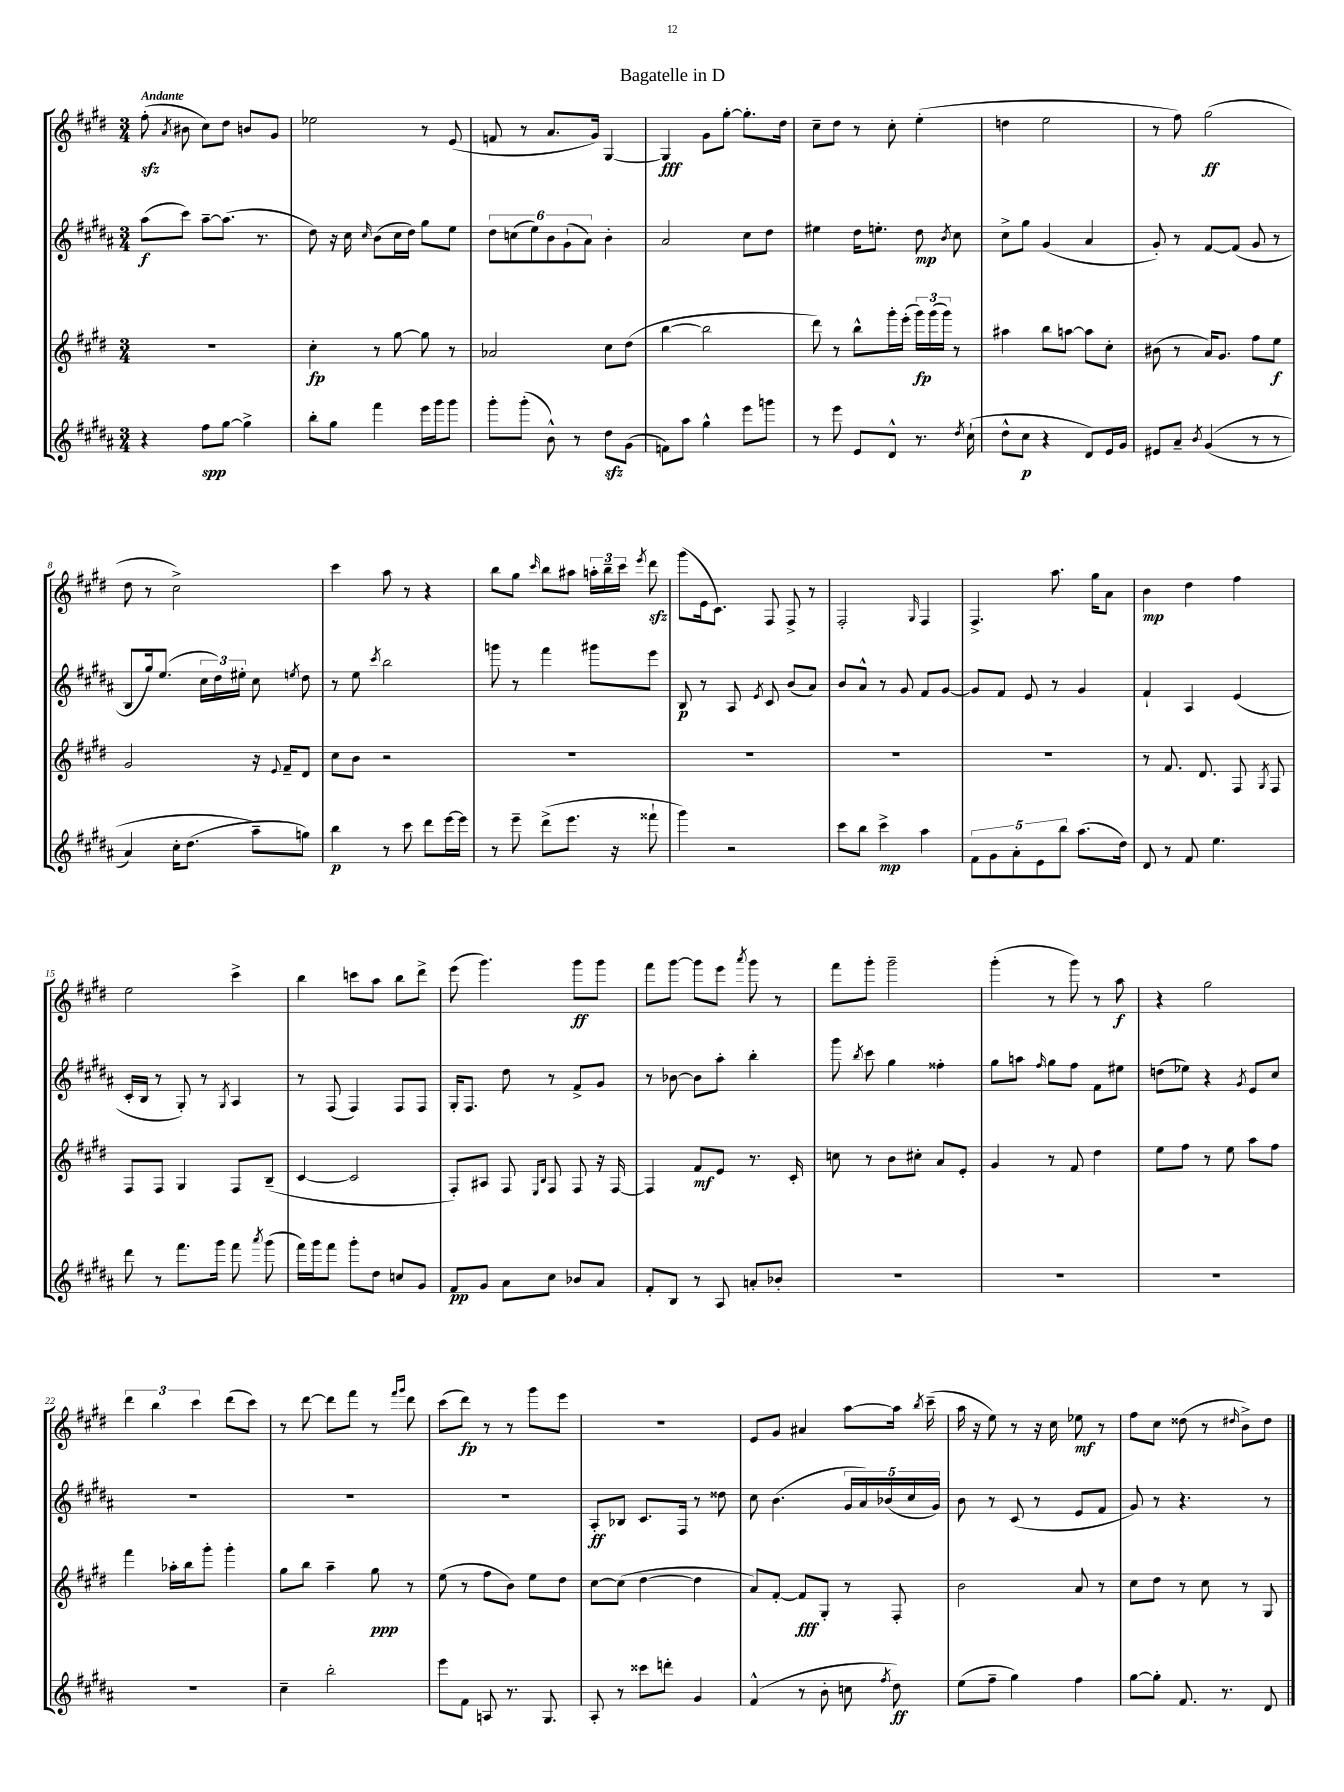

**kern	**dynam	**kern	**dynam	**kern	**dynam	**kern	**dynam
*part4	*part4	*part3	*part3	*part2	*part2	*part1	*part1
*staff4	*staff4	*staff3	*staff3	*staff2	*staff2	*staff1	*staff1
*clefG2	*	*clefG2	*	*clefG2	*	*clefG2	*
*k[f#c#g#d#a#]	*	*k[f#c#g#d#]	*	*k[f#c#g#d#a#]	*	*k[f#c#g#d#]	*
*M3/4	*	*M3/4	*	*M3/4	*	*M3/4	*
=1	=1	=1	=1	=1	=1	=1	=1
!	!	!	!	!	!	!LO:TX:a:B:t=Andante	!
4r	.	2.r	.	(8aa#\L	f	(8ff#zz'\	.
.	.	.	.	.	.	8qa/	.
.	.	.	.	8ccc#\J)	.	8b#X\	.
8ff#\L	spp	.	.	[8aa#~\L	.	8cc#\L)	.
[8gg#\J	.	.	.	(8.aa#\J]	.	8dd#\J	.
4gg#^\]	.	.	.	.	.	8bn/L	.
.	.	.	.	8.r	.	.	.
.	.	.	.	.	.	8g#/J	.
=2	=2	=2	=2	=2	=2	=2	=2
8bb'\L	.	4cc#'\	fp	8dd#\)	.	2ee-X\	.
8gg#\J	.	.	.	16r	.	.	.
.	.	.	.	16cc#\	.	.	.
.	.	.	.	16qqcc#/	.	.	.
4fff#\	.	8r	.	(8b\L	.	.	.
.	.	[8gg#\	.	16cc#\L	.	.	.
.	.	.	.	16dd#\JJ)	.	.	.
16eee\LL	.	8gg#\]	.	8gg#\L	.	8r	.
16ggg#\J	.	.	.	.	.	.	.
8ggg#\J	.	8r	.	8ee\J	.	(8e/	.
=3	=3	=3	=3	=3	=3	=3	=3
8ggg#'\L	.	2a-X/	.	12dd#\L	.	8fn/	.
.	.	.	.	(12ccn\	.	.	.
(8ggg#'\J	.	.	.	.	.	8r	.
.	.	.	.	12ee\)	.	.	.
8b^^\)	.	.	.	12b\	.	8.a/L	.
.	.	.	.	(12g#`\	.	.	.
8r	.	.	.	.	.	.	.
.	.	.	.	12a#\J)	.	.	.
.	.	.	.	.	.	16g#/Jk)	.
8dd#zz\L	.	8cc#\L	.	4b'\	.	[4G#/	.
(8g#\J	.	(8dd#\J	.	.	.	.	.
=4	=4	=4	=4	=4	=4	=4	=4
8fn\L)	.	[4bb\	.	2a#/	.	4G#/]	fff
8aa#\J	.	.	.	.	.	.	.
4gg#^^\	.	2bb\]	.	.	.	8g#\L	.
.	.	.	.	.	.	[8gg#'\J	.
8eee\L	.	.	.	8cc#\L	.	8.gg#'\L]	.
8gggn\J	.	.	.	8dd#\J	.	.	.
.	.	.	.	.	.	16dd#\Jk	.
=5	=5	=5	=5	=5	=5	=5	=5
8r	.	8ddd#\)	.	4ee#X\	.	8cc#~\L	.
8eee\	.	8r	.	.	.	8dd#\J	.
8e/L	.	8bb^^\L	.	16dd#\KL	.	8r	.
.	.	.	.	8.een'\J	.	.	.
8d#^^/J	.	16ggg#'\L	.	.	.	8cc#'\	.
.	.	(16eee'\JJ	.	.	.	.	.
8.r	.	24ggg#\LL)	fp	8dd#\	mp	(4ee'\	.
.	.	(24ggg#\	.	.	.	.	.
.	.	24ggg#\JJ)	.	.	.	.	.
.	.	.	.	8qb/	.	.	.
.	.	8r	.	8cc#\	.	.	.
8qdd#/	.	.	.	.	.	.	.
(16cc#`\	.	.	.	.	.	.	.
=6	=6	=6	=6	=6	=6	=6	=6
8dd#^^\L	.	4aa#X\	.	8cc#^\L	.	4ddn\	.
8cc#\J	p	.	.	8gg#\J	.	.	.
4r	.	8bb\L	.	(4g#/	.	2ee\	.
.	.	[8aan\J	.	.	.	.	.
8d#/L)	.	8aa\L]	.	4a#/	.	.	.
16e/L	.	8cc#'\J	.	.	.	.	.
16g#/JJ	.	.	.	.	.	.	.
=7	=7	=7	=7	=7	=7	=7	=7
8e#X/L	.	(8b#X\	.	8g#'/)	.	8r	.
8a#~/J	.	8r	.	8r	.	8ff#\)	.
8qb/	.	.	.	.	.	.	.
((4g#/	.	16a/KL)	.	[8f#/L	.	(2gg#\	ff
.	.	8.g#/J	.	.	.	.	.
.	.	.	.	(8f#/J]	.	.	.
8r	.	8ff#\L	.	8g#/	.	.	.
8r	.	8ee\J	f	8r	.	.	.
!!LO:LB:g=z
=8	=8	=8	=8	=8	=8	=8	=8
4a#/)	.	2g#/	.	8B/L	.	8dd#\	.
.	.	.	.	16gg#/k)	.	8r	.
.	.	.	.	(8.ee/J	.	.	.
16cc#'\KL	.	.	.	.	.	2cc#^\)	.
(8.dd#\J	.	.	.	.	.	.	.
.	.	.	.	24cc#\LL	.	.	.
.	.	.	.	24dd#\)	.	.	.
.	.	.	.	24ee#X'\JJ	.	.	.
8aa#~\L)	.	16r	.	8cc#\	.	.	.
.	.	8qqe/	.	.	.	.	.
.	.	16f#~/KL	.	.	.	.	.
.	.	.	.	8qeen/	.	.	.
8ggn\J)	.	8d#/J	.	8dd#\	.	.	.
=9	=9	=9	=9	=9	=9	=9	=9
4bb\	p	8cc#\L	.	8r	.	4ccc#\	.
.	.	8b\J	.	8ee\	.	.	.
.	.	.	.	8qccc#/	.	.	.
8r	.	2r	.	2bb\	.	8aa\	.
8ccc#\	.	.	.	.	.	8r	.
8ddd#\L	.	.	.	.	.	4r	.
[16eee\L	.	.	.	.	.	.	.
16eee\JJ]	.	.	.	.	.	.	.
=10	=10	=10	=10	=10	=10	=10	=10
8r	.	2.r	.	8gggn\	.	8bb\L	.
8eee~\	.	.	.	8r	.	8gg#\J	.
.	.	.	.	.	.	16qqccc#/	.
(8ddd#^\L	.	.	.	4fff#\	.	8bb\L	.
8.eee\J	.	.	.	.	.	8aa#X\J	.
.	.	.	.	8ggg#X\L	.	24aan'\LL	.
.	.	.	.	.	.	24bb~\	.
16r	.	.	.	.	.	.	.
.	.	.	.	.	.	24ccc#\JJ	.
.	.	.	.	.	.	8qeee/	.
8fff##X`\	.	.	.	8eee\J	.	8ddd#zz\	.
=11	=11	=11	=11	=11	=11	=11	=11
4ggg#\)	.	2.r	.	8B/	p	(8ggg#\L	.
.	.	.	.	8r	.	16e\k	.
.	.	.	.	.	.	8.c#\J)	.
2r	.	.	.	8A#/	.	.	.
.	.	.	.	8qe/	.	.	.
.	.	.	.	8c#/	.	8F#/	.
.	.	.	.	(8b/L	.	8F#^/	.
.	.	.	.	8a#/J)	.	8r	.
=12	=12	=12	=12	=12	=12	=12	=12
8ccc#\L	.	2.r	.	8b/L	.	2F#'/	.
8bb\J	.	.	.	8a#^^/J	.	.	.
4ccc#^\	mp	.	.	8r	.	.	.
.	.	.	.	8g#/	.	.	.
.	.	.	.	.	.	16qqG#/	.
4aa#\	.	.	.	8f#/L	.	4F#/	.
.	.	.	.	[8g#/J	.	.	.
=13	=13	=13	=13	=13	=13	=13	=13
10f#\L	.	2.r	.	8g#/L]	.	4.F#^/	.
10g#\	.	.	.	.	.	.	.
.	.	.	.	8f#/J	.	.	.
10a#'\	.	.	.	.	.	.	.
.	.	.	.	8e/	.	.	.
10e\	.	.	.	.	.	.	.
.	.	.	.	8r	.	8.aa\	.
10bb\J	.	.	.	.	.	.	.
(8.aa#\L	.	.	.	4g#/	.	.	.
.	.	.	.	.	.	16gg#\KL	.
.	.	.	.	.	.	8a\J	.
16dd#\Jk)	.	.	.	.	.	.	.
=14	=14	=14	=14	=14	=14	=14	=14
8d#/	.	8r	.	4f#`/	.	4b\	mp
8r	.	8.f#/	.	.	.	.	.
8f#/	.	.	.	4A#/	.	4dd#\	.
.	.	8.d#/	.	.	.	.	.
4.ee\	.	.	.	.	.	.	.
.	.	8F#/	.	(4e/	.	4ff#\	.
.	.	8qG#/	.	.	.	.	.
.	.	8F#/	.	.	.	.	.
!!LO:LB:g=z
=15	=15	=15	=15	=15	=15	=15	=15
8ddd#\	.	8F#/L	.	16c#'/LL	.	2ee\	.
.	.	.	.	16B/JJ	.	.	.
8r	.	8F#/J	.	8r	.	.	.
8.fff#\L	.	4G#/	.	8G#'/)	.	.	.
.	.	.	.	8r	.	.	.
16ggg#\Jk	.	.	.	.	.	.	.
.	.	.	.	8qG#/	.	.	.
8fff#\	.	8F#/L	.	4A#/	.	4ccc#^\	.
8qaaa#/	.	.	.	.	.	.	.
(8ggg#\	.	(8B~/J	.	.	.	.	.
=16	=16	=16	=16	=16	=16	=16	=16
16fff#\LL)	.	[4c#/	.	8r	.	4bb\	.
16ggg#\J	.	.	.	.	.	.	.
8fff#\J	.	.	.	(8F#/	.	.	.
8ggg#'\L	.	2c#/]	.	4F#/)	.	8cccn\L	.
8dd#\J	.	.	.	.	.	8aa\J	.
8ccn/L	.	.	.	8F#/L	.	8bb\L	.
8g#/J	.	.	.	8F#/J	.	8ddd#^\J	.
=17	=17	=17	=17	=17	=17	=17	=17
8f#/L	pp	8F#'/L)	.	16G#'/KL	.	(8eee\	.
.	.	.	.	8.F#/J	.	.	.
8g#/J	.	8A#X/J	.	.	.	4.ggg#\)	.
8a#\L	.	8F#/	.	8dd#\	.	.	.
.	.	16qqE/LL	.	.	.	.	.
.	.	16qqB/JJ	.	.	.	.	.
8cc#\J	.	8F#/	.	8r	.	.	.
8b-X/L	.	8F#/	.	8f#^/L	.	8ggg#\L	ff
8a#/J	.	16r	.	8g#/J	.	8ggg#\J	.
.	.	[16F#/	.	.	.	.	.
=18	=18	=18	=18	=18	=18	=18	=18
8f#'/L	.	4F#/]	.	8r	.	8fff#\L	.
8B/J	.	.	.	[8b-X\	.	[8ggg#\J	.
8r	.	8f#/L	mf	8b-\L]	.	8ggg#\L]	.
8A#/	.	8e/J	.	8aa#'\J	.	8eee\J	.
.	.	.	.	.	.	8qaaa/	.
8an'/L	.	8.r	.	4bb'\	.	8ggg#\	.
8b-X'/J	.	.	.	.	.	8r	.
.	.	16c#'/	.	.	.	.	.
=19	=19	=19	=19	=19	=19	=19	=19
2.r	.	8ccn\	.	8ggg#\	.	8fff#\L	.
.	.	.	.	8qbb/	.	.	.
.	.	8r	.	8ccc#\	.	8ggg#'\J	.
.	.	8b\L	.	4gg#\	.	2ggg#~\	.
.	.	8cc#X'\J	.	.	.	.	.
.	.	8a/L	.	4ff##X'\	.	.	.
.	.	8e'/J	.	.	.	.	.
=20	=20	=20	=20	=20	=20	=20	=20
2.r	.	4g#/	.	8gg#\L	.	(4ggg#'\	.
.	.	.	.	8aan\J	.	.	.
.	.	.	.	16qqff#/	.	.	.
.	.	8r	.	8gg#\L	.	8r	.
.	.	8f#/	.	8ff#\J	.	8ggg#\)	.
.	.	4dd#\	.	8f#\L	.	8r	.
.	.	.	.	8ee#X\J	.	8aa\	f
=21	=21	=21	=21	=21	=21	=21	=21
2.r	.	8ee\L	.	(8ddn\L	.	4r	.
.	.	8ff#\J	.	8ee-X\J)	.	.	.
.	.	8r	.	4r	.	2gg#\	.
.	.	8ee\	.	.	.	.	.
.	.	.	.	8qg#/	.	.	.
.	.	8aa\L	.	8e/L	.	.	.
.	.	8ff#\J	.	8cc#/J	.	.	.
!!LO:LB:g=z
=22	=22	=22	=22	=22	=22	=22	=22
2.r	.	4fff#\	.	2.r	.	6ddd#\	.
.	.	.	.	.	.	6bb\	.
.	.	16aa-X'\LL	.	.	.	.	.
.	.	16bb\J	.	.	.	.	.
.	.	.	.	.	.	6ccc#\	.
.	.	8ggg#'\J	.	.	.	.	.
.	.	4ggg#'\	.	.	.	(8ddd#\L	.
.	.	.	.	.	.	8ccc#\J)	.
=23	=23	=23	=23	=23	=23	=23	=23
4cc#~\	.	8gg#\L	.	2.r	.	8r	.
.	.	8bb\J	.	.	.	[8ddd#\	.
2bb'\	.	4aa~\	.	.	.	8ddd#\L]	.
.	.	.	.	.	.	8fff#\J	.
.	.	8gg#\	ppp	.	.	8r	.
.	.	.	.	.	.	16qqfff#/LL	.
.	.	.	.	.	.	16qqggg#/JJ	.
.	.	8r	.	.	.	8ddd#\	.
=24	=24	=24	=24	=24	=24	=24	=24
8eee\L	.	(8ee\	.	2.r	.	(8ccc#\L	.
8f#\J	.	8r	.	.	.	8ddd#\J)	fp
8An/	.	8ff#\L	.	.	.	8r	.
8.r	.	8b\J)	.	.	.	8r	.
.	.	8ee\L	.	.	.	8ggg#\L	.
8.G#/	.	.	.	.	.	.	.
.	.	8dd#\J	.	.	.	8eee\J	.
=25	=25	=25	=25	=25	=25	=25	=25
8A#'/	.	[8cc#\L	.	8A#'/L	ff	2.r	.
8r	.	(8cc#\J]	.	8B-X/J	.	.	.
8ccc##X\L	.	[4dd#\	.	8.c#/L	.	.	.
8dddn'\J	.	.	.	.	.	.	.
.	.	.	.	16F#/Jk	.	.	.
4g#/	.	4dd#\]	.	8r	.	.	.
.	.	.	.	8dd##X\	.	.	.
=26	=26	=26	=26	=26	=26	=26	=26
(4f#^^/	.	8a/L)	.	8cc#\	.	8e/L	.
.	.	[8f#'/J	.	(4.b\	.	8g#/J	.
8r	.	8f#/L]	fff	.	.	4a#X/	.
8b'\	.	8G#'/J	.	.	.	.	.
8ccn\	.	8r	.	20g#/LL	.	[8aa\L	.
.	.	.	.	20a#/)	.	.	.
.	.	.	.	(20b-X/	.	.	.
8qff#/	.	.	.	.	.	.	.
8dd#\)	ff	8F#'/	.	.	.	16aa\Jk]	.
.	.	.	.	20cc#/	.	.	.
.	.	.	.	.	.	8qbb/	.
.	.	.	.	.	.	(16ccc#~\	.
.	.	.	.	20g#/JJ)	.	.	.
=27	=27	=27	=27	=27	=27	=27	=27
(8ee\L	.	2b\	.	8b\	.	16aa\	.
.	.	.	.	.	.	16r	.
8ff#~\J	.	.	.	8r	.	8ee\)	.
4gg#\)	.	.	.	(8c#/	.	8r	.
.	.	.	.	8r	.	16r	.
.	.	.	.	.	.	16cc#\	.
4ff#\	.	8a/	.	8e/L	.	8ee-X\	mf
.	.	8r	.	8f#/J	.	8r	.
=28	=28	=28	=28	=28	=28	=28	=28
[8gg#\L	.	8cc#\L	.	8g#/)	.	8ff#\L	.
8gg#'\J]	.	8dd#\J	.	8r	.	8cc#\J	.
8.f#/	.	8r	.	4.r	.	(8dd##X\	.
.	.	8cc#\	.	.	.	8r	.
8.r	.	.	.	.	.	.	.
.	.	.	.	.	.	16qqdd#X/	.
.	.	8r	.	.	.	8b^\L)	.
8d#/	.	8G#/	.	8r	.	8dd#\J	.
==	==	==	==	==	==	==	==
*-	*-	*-	*-	*-	*-	*-	*-
